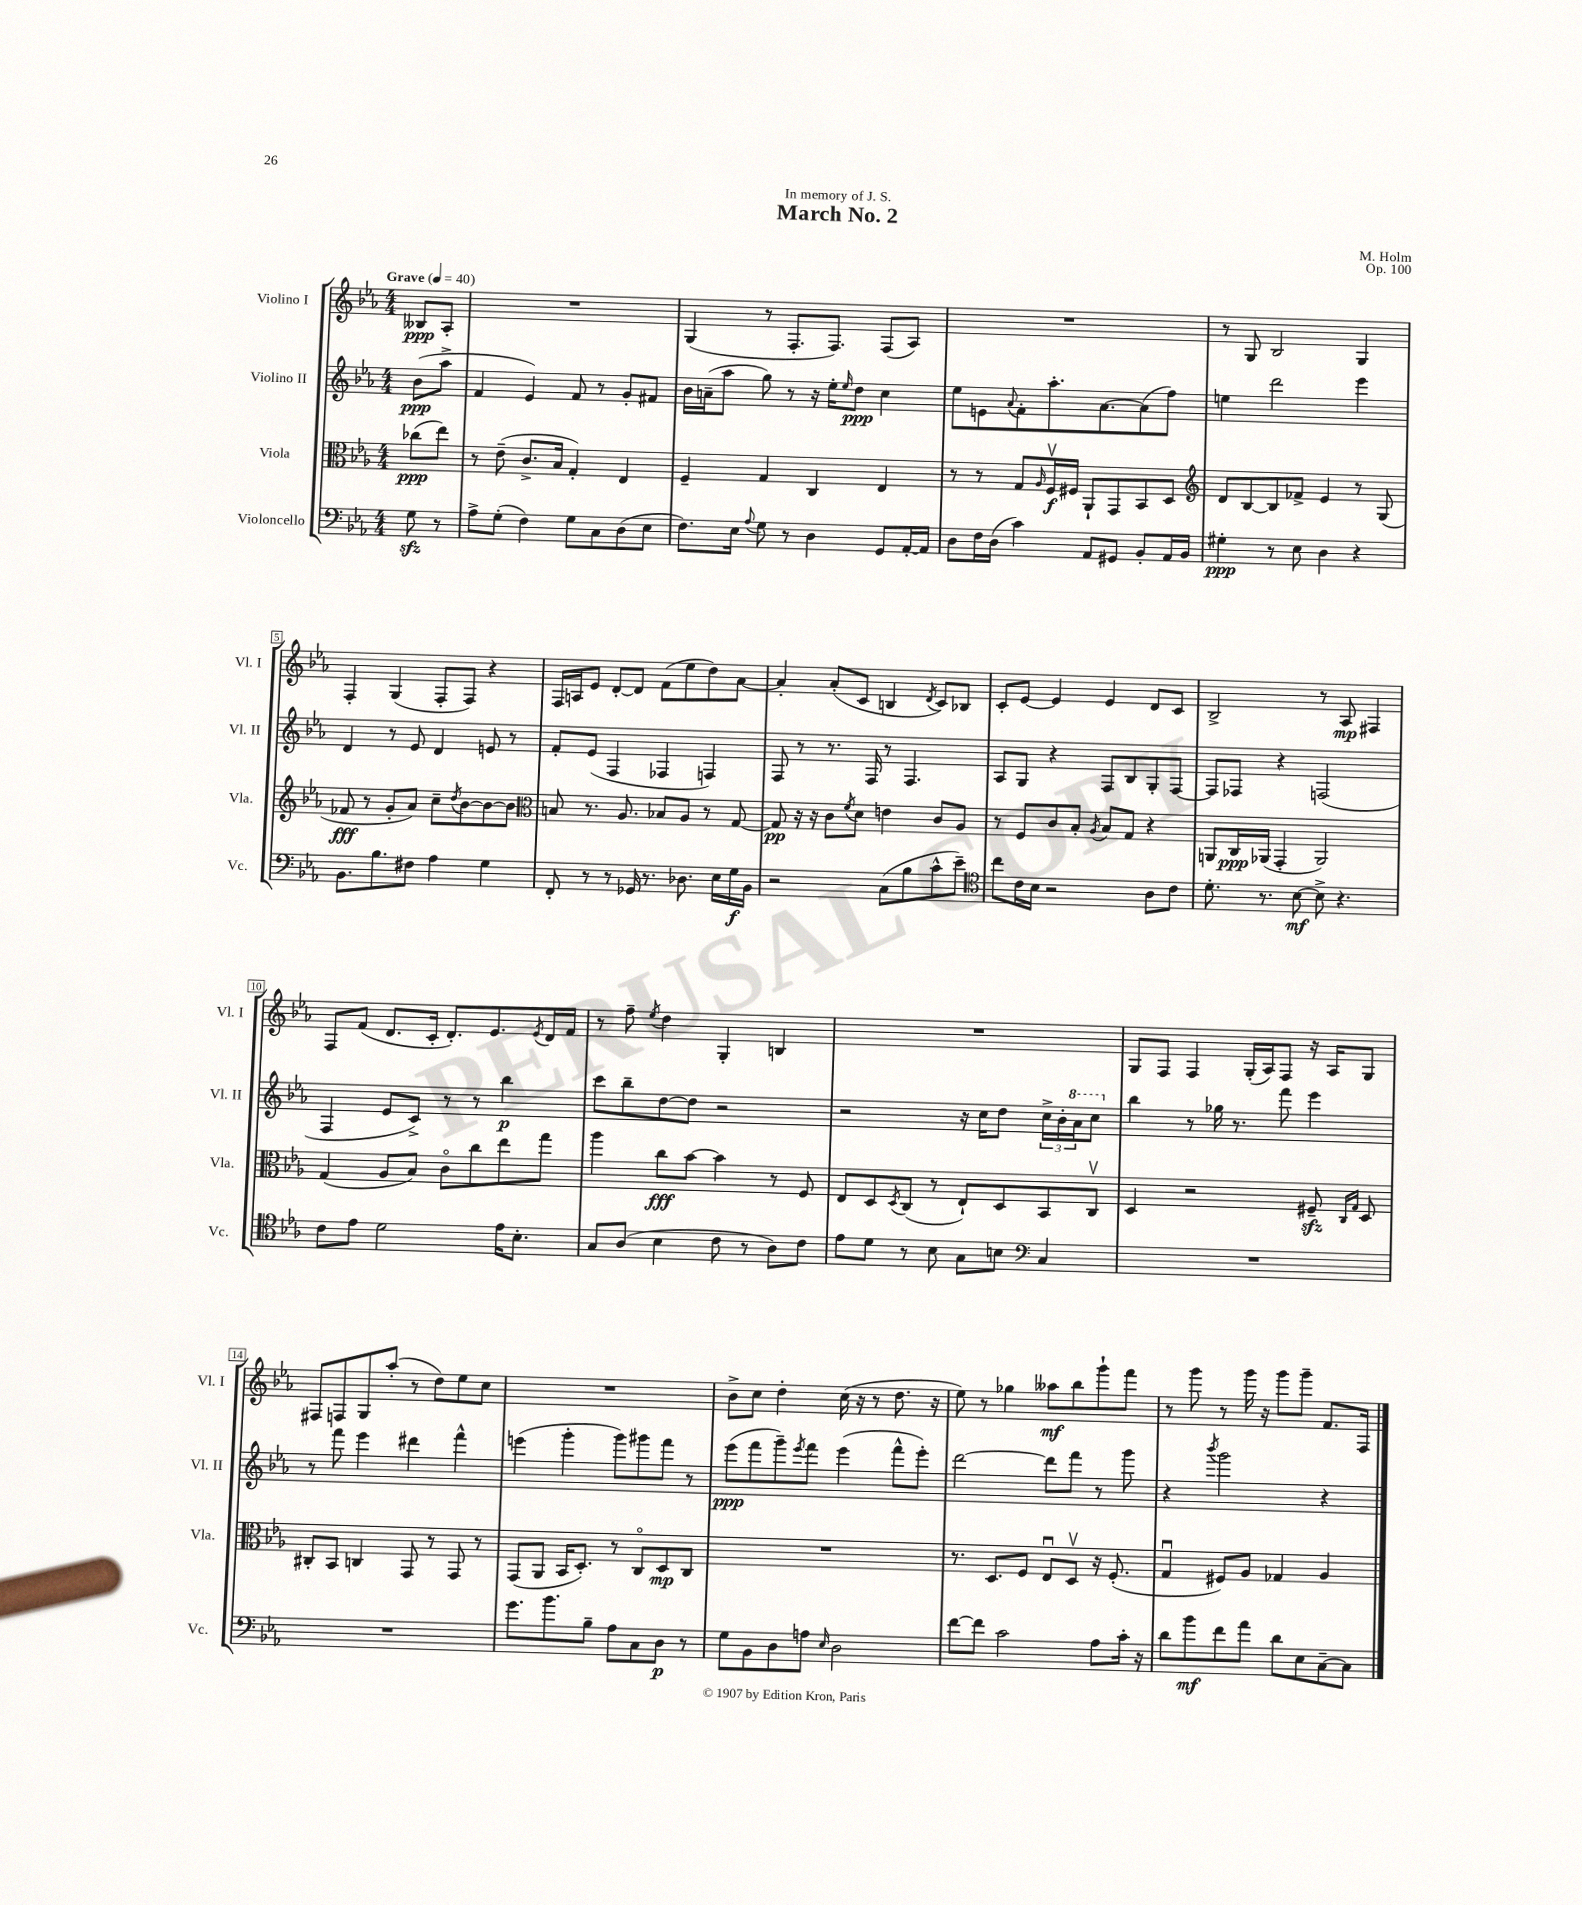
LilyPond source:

\header { title = "March No. 2" composer = "M. Holm" dedication = "In memory of J. S." opus = "Op. 100" }
<<
\new StaffGroup <<
\new Staff = "s0" \with { instrumentName = "Violino I" shortInstrumentName = "Vl. I" } {
    \clef treble \key ees \major \numericTimeSignature \time 4/4 \partial 4 \tempo "Grave" 4 = 40
    beses8\ppp aes8-. |
    R1 |
    g4( r8 f8.-. f8.) f8( aes8) |
    R1 |
    r8 g8 bes2 g4 |
    f4-. g4( f8-. f8) r4 |
    f16 a16 ees'8 d'8~-. d'8 f'8( ees''8 d''8) aes'8~ |
    aes'4-. aes'8-.( c'8 b4 \acciaccatura { d'8 } c'8) bes8 |
    c'8-. ees'8~ ees'4 ees'4 d'8 c'8 |
    bes2-> r8 aes8\mp fis4 |
    f8 f'8( d'8. c'16-. d'8.-.) ees'8. \acciaccatura { ees'8 } d'16 f'16 |
    r8 f''8-- \acciaccatura { ees''8 } d''4 g4-. b4 |
    R1 |
    g8 f8 f4 g16-.( aes16) f8 r16 aes16 g8 |
    fis8 f8 g8 aes''8-.( r8 d''8) ees''8 c''8 |
    R1 |
    bes'8-> c''8 d''4-. c''16( r16 r8 d''8. r16 |
    ees''8) r8 ges''4 aeses''8\mf bes''8 g'''8-! f'''8 |
    r8 g'''8 r8 g'''16 r16 g'''8 g'''8-- f'8. f16 \bar "|." |
}
\new Staff = "s1" \with { instrumentName = "Violino II" shortInstrumentName = "Vl. II" } {
    \clef treble \key ees \major \numericTimeSignature \time 4/4 \partial 4
    bes'8\ppp( aes''8-> |
    f'4 ees'4) f'8 r8 g'8-. fis'8 |
    bes'16 a'16--( aes''8 g''8) r8 r16 ees''16-. \grace { ees''16 } d''8\ppp c''4 |
    ees''8 e'8 \appoggiatura { aes'8 } f'8-. aes''8.-. aes'8.~ aes'8( f''8) |
    e''4 d'''2 ees'''4 |
    d'4 r8 ees'8 d'4 e'8 r8 |
    f'8-. ees'8( f4 fes4 f4) |
    f8 r8 r8. f16 r8 f4. |
    aes8 g8 r4 f8 bes8 g8-. f8~ |
    f8 fes8 r4 f2( |
    f4 ees'8 c'8->) r8 r8 bes''4\p |
    c'''8 bes''8-- d''8~ d''8 r2 |
    r2 r16 c''16 d''8 \tuplet 3/2 { c''16-> bes'16-. \ottava #1 aes''16 } c'''8 \ottava #0 |
    bes''4 r8 ges''16 r8. f'''8 ees'''4 |
    r8 f'''8 ees'''4 dis'''4 f'''4-^ |
    e'''4( g'''4-. g'''8) gis'''8 f'''8 r8 |
    ees'''8\ppp( f'''8 g'''8--) \acciaccatura { ees'''8 } f'''8 ees'''4( f'''8-^ ees'''8-.) |
    d'''2~ d'''8 f'''8 r8 g'''8 |
    r4 \acciaccatura { bes'''8 } g'''2 r4 \bar "|." |
}
\new Staff = "s2" \with { instrumentName = "Viola" shortInstrumentName = "Vla." } {
    \clef alto \key ees \major \numericTimeSignature \time 4/4 \partial 4
    ces''8\ppp( ees''8) |
    r8 ees'8--( c'8.-> bes16 g4-.) ees4 |
    f4-- g4 c4 ees4 |
    r8 r8 g8 \grace { aes16 } f16\upbow\f fis16 aes,8-! g,8 bes,8 d8 |
    \clef treble d'8 bes8~ bes8 fes'8-> ees'4 r8 g8( |
    fes'8\fff r8 g'8-. aes'8) c''8-- \acciaccatura { d''8 } bes'8~ bes'8~ bes'8 |
    \clef alto b8 r8. aes8. bes8 aes8 r8 g8~ |
    g8\pp r16 r16 c'8 \acciaccatura { f'8 } d'8 e'4 c'8 aes8 |
    r8 f8 c'8 bes8-. \acciaccatura { aes8 } bes8 g8 r4 |
    a,8 c16\ppp aes,16( g,4-. aes,2) |
    g4( aes8 bes8) c'8\flageolet c''8 ees''8 g''8 |
    aes''4 c''8\fff bes'8~ bes'4 r8 f8 |
    ees8 d8 \acciaccatura { d8 } c8( r8 ees8-!) d8 bes,8 c8\upbow |
    d4 r2 fis8--\sfz \grace { c16 g16 } d8 |
    cis8-. bes,8 c4 g,8 r8 g,8 r8 |
    g,8( aes,8 bes,16 d8.-.) r8 c8\flageolet d8\mp c8 |
    R1 |
    r8. d8. f8 ees8\downbow d8\upbow r16 f8.-.( |
    g4\downbow fis8) aes8 ges4 aes4 \bar "|." |
}
\new Staff = "s3" \with { instrumentName = "Violoncello" shortInstrumentName = "Vc." } {
    \clef bass \key ees \major \numericTimeSignature \time 4/4 \partial 4
    g8\sfz r8 |
    aes8-> g8-.( f4) g8 c8 d8( ees8 |
    f8.) ees16 \appoggiatura { aes8 } g8 r8 d4 g,8 aes,16~-. aes,16 |
    d8 f16 d16( c'4) aes,8 gis,8 bes,8-. aes,16 bes,16 |
    gis4-.\ppp r8 ees8 d4 r4 |
    bes,8. bes8. fis8 aes4 g4 |
    f,8-. r8 r8 ges,16 r8. des8. ees16 g16\f bes,16 |
    r2 c8( bes8 c'8-^ ees'8--) |
    \clef tenor c''8 c'16 bes16 r2 aes8 c'8 |
    d'8.-. r8. bes8~\mf bes8-> r4. |
    c'8 ees'8 d'2 ees'16 bes8.-. |
    g8 aes8( bes4 c'8 r8 aes8) c'8 |
    ees'8 d'8 r8 bes8 g8 b8 \clef bass c4 |
    R1 |
    R1 |
    g'8. bes'8. bes8-- aes8 c8 d8\p r8 |
    g8 bes,8 d8 a8 \grace { ees16 } d2 |
    f'8~ f'8 c'2 aes8 c'16-. r16 |
    d'8 bes'8\mf f'8 aes'8 d'8 ees8 c8~-- c8 \bar "|." |
}
>>
>>
\layout { \context { \Score \override BarNumber.stencil = #(make-stencil-boxer 0.1 0.3 ly:text-interface::print) } }
